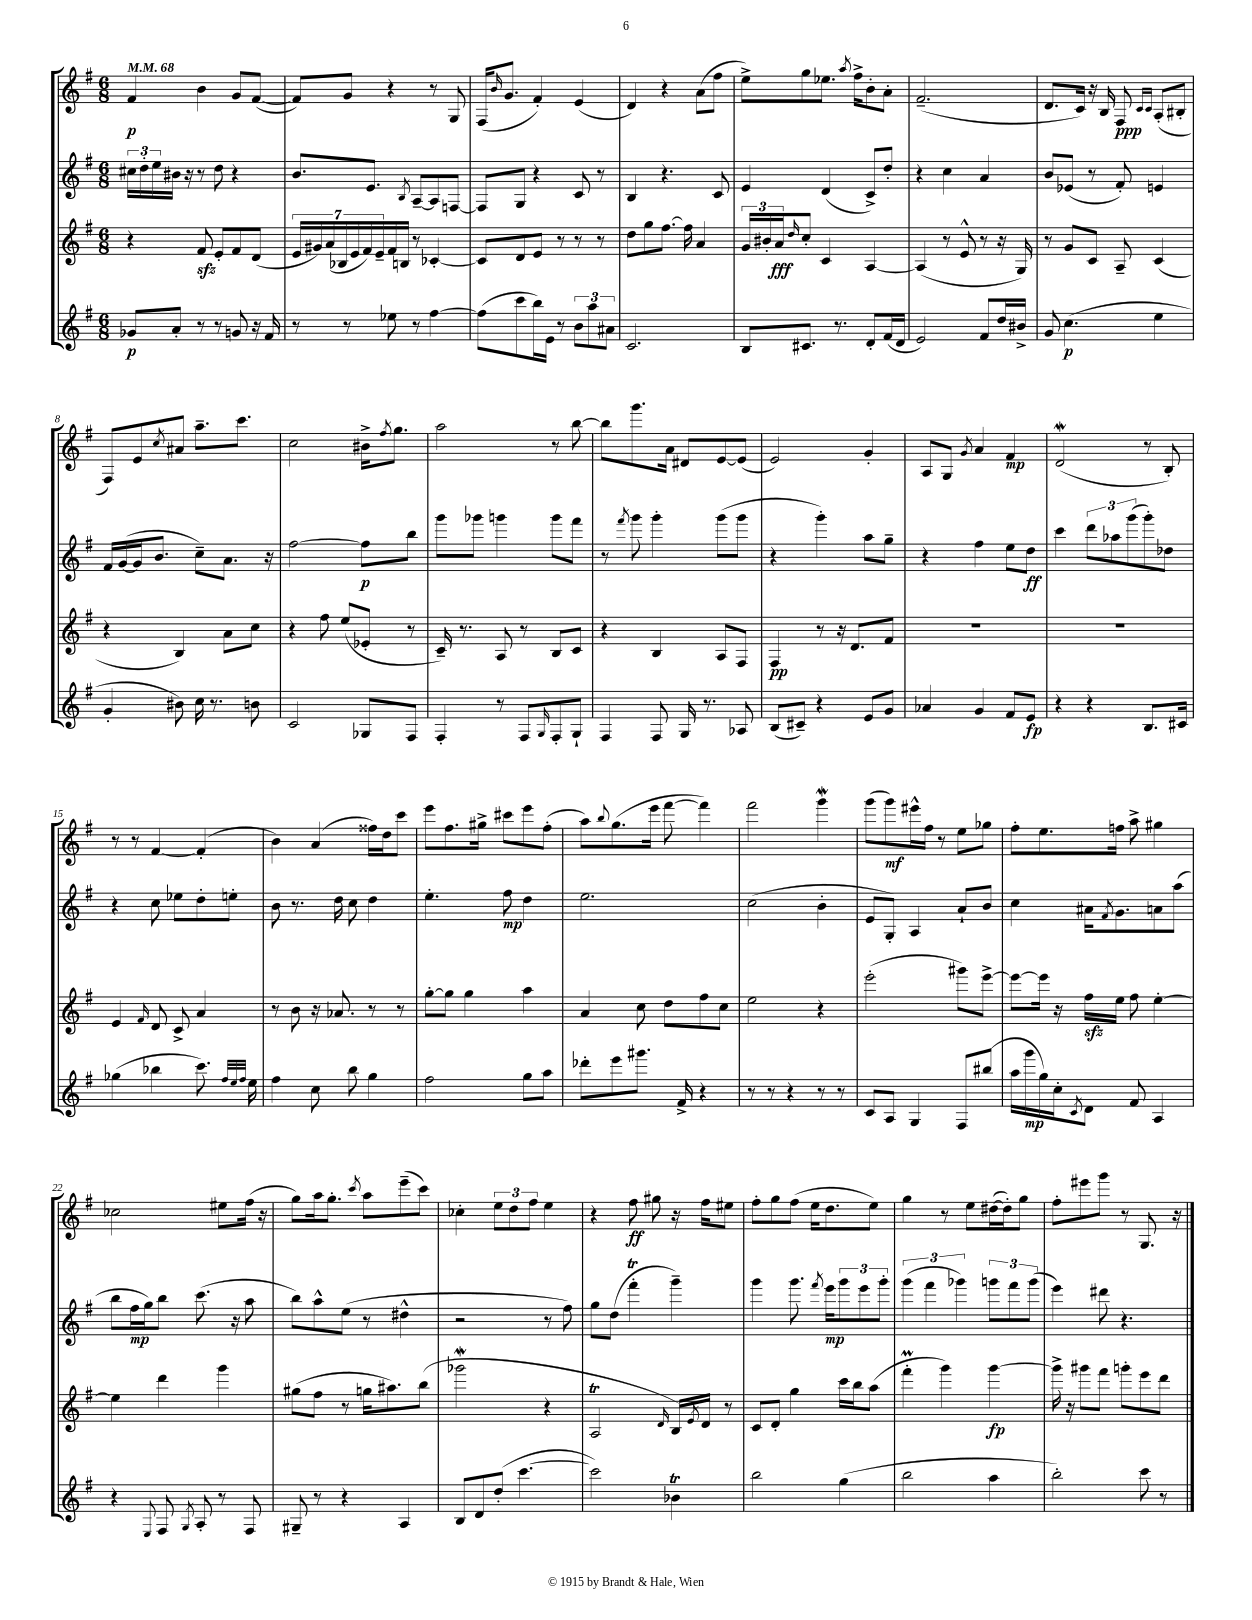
<<
\new StaffGroup <<
\new Staff = "s0" {
    \clef treble \key g \major \numericTimeSignature \time 6/8 \tempo 4 = 68
    fis'4\p b'4 g'8 fis'8~( |
    fis'8) g'8 r4 r8 g8 |
    fis16( \grace { b'16 } g'8. fis'4-.) e'4( |
    d'4) r4 a'8( fis''8 |
    e''8->) g''8 ees''8. \acciaccatura { a''8 } fis''16-> b'8-. a'8-. |
    fis'2.--( |
    d'8. c'16) r16 b16 fis8\ppp \grace { c'16 c'16 } a8-.( bis8-. |
    fis8) e'8 \acciaccatura { c''8 } ais'8 a''8.-- c'''8. |
    c''2 bis'16-> \acciaccatura { fis''8 } g''8. |
    a''2 r8 b''8~ |
    b''8 g'''8. a'16 dis'8 e'8~ e'8( |
    e'2) g'4-. |
    a8 g8 \acciaccatura { g'8 } a'4 fis'4\mp |
    d'2\mordent( r8 b8-.) |
    r8 r8 fis'4~ fis'4-.( |
    b'4) a'4( fisis''16) d''16 c'''8 |
    e'''8 fis''8. gis''16-> cis'''8 e'''8 fis''8-.( |
    a''8) \appoggiatura { b''8 } g''8.( e'''16 fis'''8~ fis'''4) |
    fis'''2 g'''4\mordent |
    g'''8( g'''8\mf) eis'''16-^ fis''16 r8 e''8 ges''8 |
    fis''8-. e''8. f''16 a''8-> gis''4 |
    ces''2 eis''8 fis''16( r16 |
    g''8) a''16 g''8.-. \acciaccatura { c'''8 } a''8 e'''8--( c'''8) |
    ces''4-. \tuplet 3/2 { e''8 d''8 fis''8 } e''4 |
    r4 fis''8\ff gis''8 r16 fis''16 eis''8 |
    fis''8-. g''8 fis''8( e''16 d''8. e''8) |
    g''4 r8 e''8 dis''16~( dis''16-.) g''8 |
    fis''8-. eis'''8 g'''8 r8 g8. r16 \bar "|." |
}
\new Staff = "s1" {
    \clef treble \key g \major \numericTimeSignature \time 6/8
    \tuplet 3/2 { cis''16 d''16-. e''16 } bis'16 r16 r8 d''8 r4 |
    b'8. e'8. \acciaccatura { b8 } a8~-- a8 f8~ |
    f8 g8 r4 c'8 r8 |
    b4 r4. c'8 |
    e'4 d'4( c'8->) d''8-. |
    r4 c''4 a'4 |
    b'8 ees'8( r8 fis'8-.) e'4 |
    fis'16 g'16~( g'16 b'8. c''8--) a'8. r16 |
    fis''2~ fis''8\p b''8 |
    g'''8 ges'''8 g'''4 g'''8 fis'''8 |
    r8 \acciaccatura { fis'''8 } g'''8 g'''4-. g'''8( g'''8 |
    r4 g'''4-.) a''8 g''8-- |
    r4 fis''4 e''8 d''8\ff |
    c'''4 \tuplet 3/2 { d'''8 aes''8 g'''8( } g'''8-.) des''8 |
    r4 c''8 ees''8 d''8-. e''8-. |
    b'8 r8. d''16 c''8 d''4 |
    e''4.-. fis''8\mp d''4 |
    e''2. |
    c''2( b'4-. |
    e'8 g8-.) a4 a'8-! b'8 |
    c''4 ais'16 \acciaccatura { fis'8 } g'8. a'8 a''8( |
    b''8 fis''16\mp g''16) b''8 c'''8.( r16 a''8 |
    b''8) a''8-^ e''8( r8 dis''4-^ |
    r2 r8 fis''8) |
    g''8 d''8( fis'''4-.\trill g'''4--) |
    g'''4 g'''8. \acciaccatura { fis'''8 } e'''16\mp \tuplet 3/2 { g'''8 e'''8 g'''8-. } |
    \tuplet 3/2 { g'''4( fis'''4 ges'''4) } \tuplet 3/2 { g'''8 fis'''8 g'''8( } |
    e'''4) dis'''8 r4. \bar "|." |
}
\new Staff = "s2" {
    \clef treble \key g \major \numericTimeSignature \time 6/8
    r4 fis'8\sfz e'8-. fis'8 d'8( |
    \tuplet 7/4 { e'16 gis'16) a'16( bes16 e'16 fis'16) e'16-- } fis'16 b16 r8 ces'4~-. |
    ces'8 d'8 e'8 r8 r8 r8 |
    d''8 g''8 fis''8.~ fis''16 a'4 |
    \tuplet 3/2 { g'16 bis'16-. a'16\fff } \grace { d''16 } c''8-. c'4 a4~ |
    a4( r8 e'8-^ r8 r16 g16) |
    r8 g'8 c'8 a8-- c'4( |
    r4 b4) a'8 c''8 |
    r4 fis''8 e''8( ees'8-. r8 |
    c'16--) r8. a8 r8 b8 c'8 |
    r4 b4 a8 fis8 |
    fis4\pp r8 r16 d'8. fis'8 |
    R2. |
    R2. |
    e'4 \grace { fis'16 } d'8 c'8-> a'4 |
    r8 b'8 r16 aes'8. r8 r8 |
    g''8~-. g''8 g''4 a''4 |
    a'4 c''8 d''8 fis''8 c''8 |
    e''2 r4 |
    e'''2-.( gis'''8) e'''8~-> |
    e'''8~ e'''16 r16 fis''16\sfz e''16 fis''8 e''4~-. |
    e''4 d'''4 g'''4 |
    gis''8( fis''8 r8 g''16 ais''8.) b''8( |
    ges'''2\mordent r4 |
    a2\trill \grace { d'16 } b16) \acciaccatura { e'8 } d'16 r8 |
    c'8 d'8-. g''4 c'''16 b''16 a''8( |
    fis'''4-.\prall g'''4) g'''4~\fp |
    g'''16-> r16 gis'''8 fis'''8 g'''8-. e'''8 d'''8 \bar "|." |
}
\new Staff = "s3" {
    \clef treble \key g \major \numericTimeSignature \time 6/8
    ges'8\p a'8-. r8 r8 g'8 r16 fis'16 |
    r8 r8 ees''8 r8 fis''4~ |
    fis''8( c'''8 b''16) e'16 r8 \tuplet 3/2 { b'8 a''8 ais'8 } |
    c'2. |
    b8 cis'8. r8. d'8-. fis'16( d'16 |
    e'2) fis'8 d''16 bis'16-> |
    g'8 c''4.\p( e''4 |
    g'4-. bis'8) c''16 r8. b'8 |
    c'2 ges8 fis8 |
    fis4-. r8 fis8 \grace { g16 } fis8-. g8-! |
    fis4 fis8 g16 r8. aes8 |
    b8( cis'8--) r4 e'8 g'8 |
    aes'4 g'4 fis'8 e'8\fp |
    r4 r4 b8. cis'16 |
    ges''4( bes''4 c'''8.) \grace { fis''32 e''32 fis''32 } e''16 |
    fis''4 c''8 b''8 g''4 |
    fis''2 g''8 a''8 |
    des'''8-. e'''8 gis'''8. fis'16-> r4 |
    r8 r8 r4 r8 r8 |
    c'8 a8 g4 fis8 bis''8( |
    a''16 g'''16\mp g''16) c''16-. \acciaccatura { c'8 } d'8 fis'8 a4 |
    r4 \appoggiatura { e8 } fis8 \acciaccatura { g8 } a8-. r8 fis8 |
    gis8-- r8 r4 a4 |
    b8 d'8 d''8-.( c'''4.~ |
    c'''2) bes'4\trill |
    b''2 g''4( |
    b''2 a''4 |
    b''2-.) c'''8 r8 \bar "|." |
}
>>
>>
